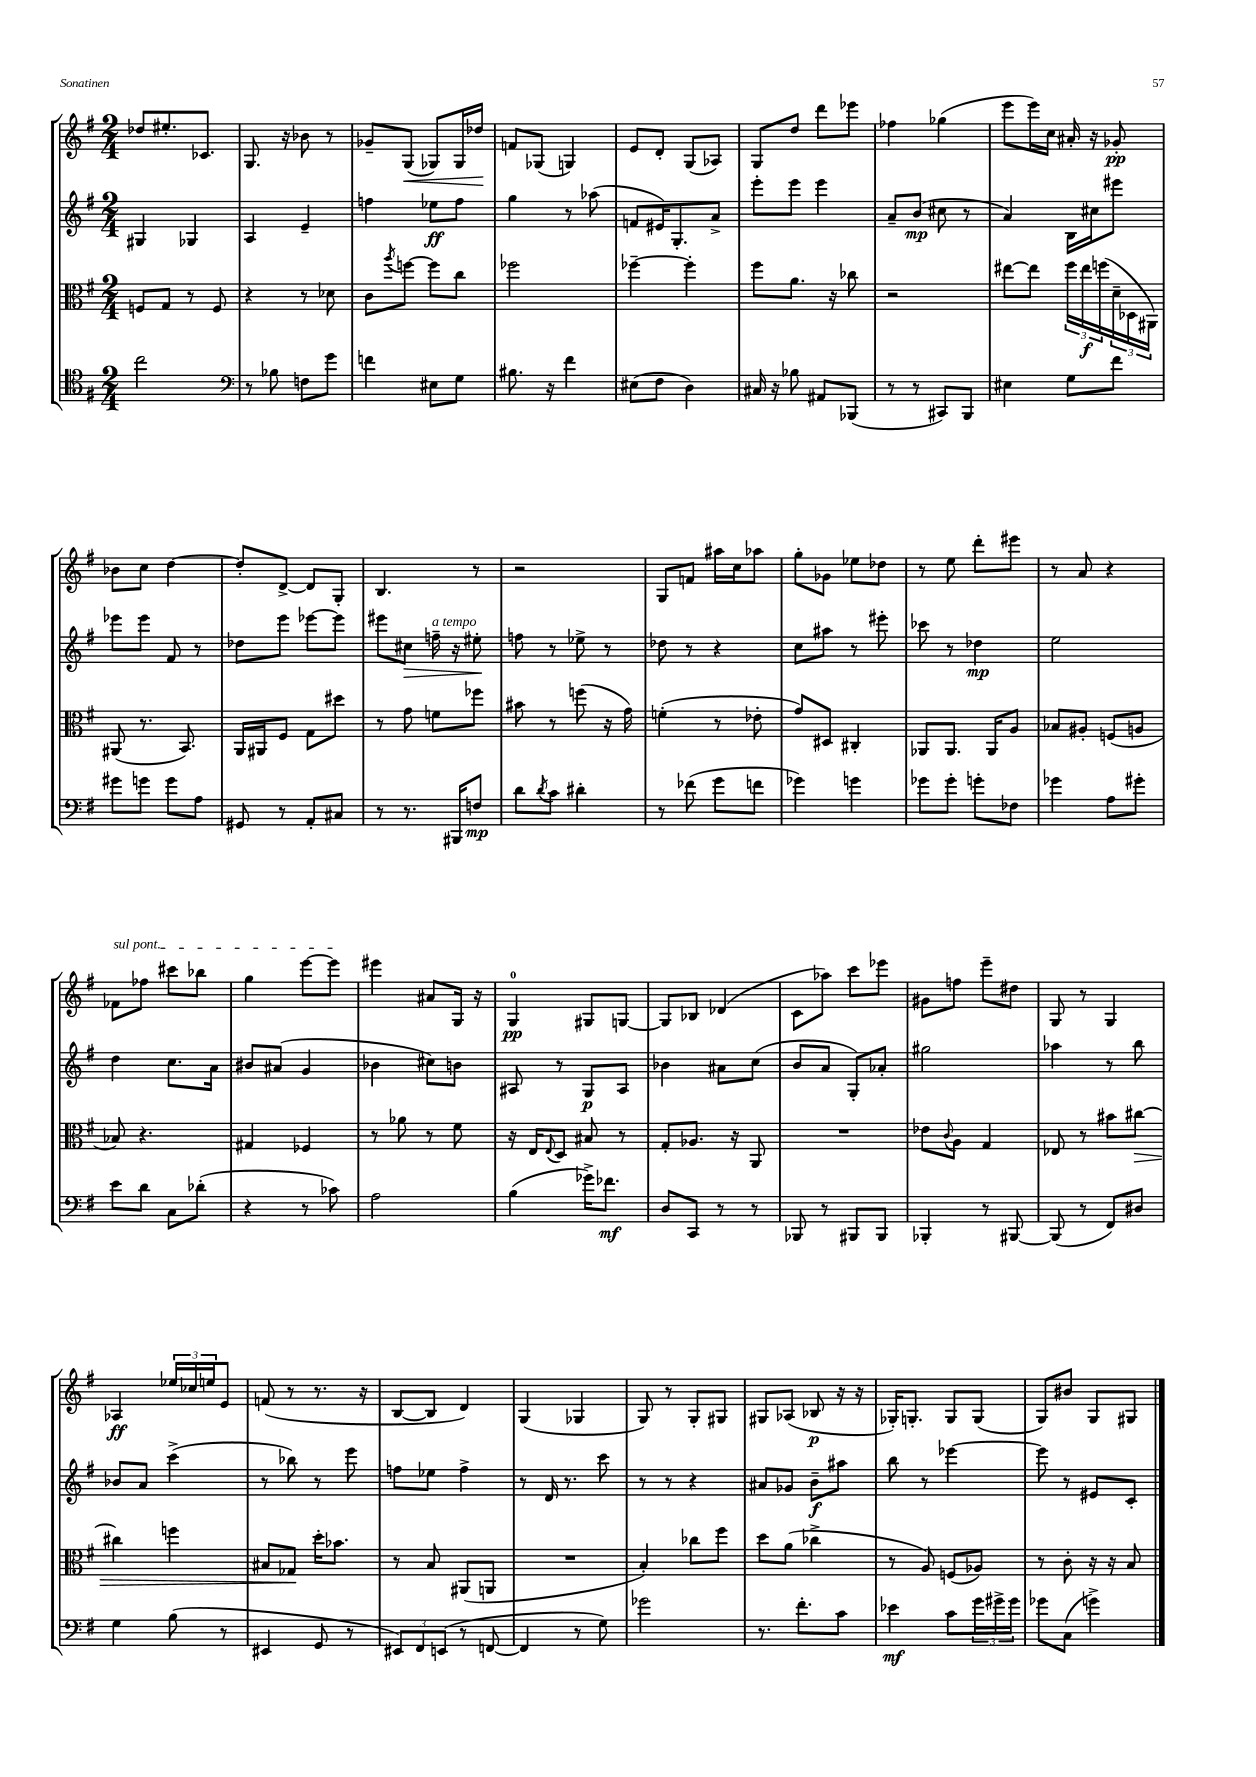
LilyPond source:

<<
\new StaffGroup <<
\new Staff = "s0" {
    \clef treble \key g \major \numericTimeSignature \time 2/4
    des''8 eis''8.-. ces'8. |
    g8. r16 bes'8 r8 |
    ges'8-- g8\<( ges8) ges16 des''16\! |
    f'8 ges8( g4) |
    e'8 d'8-. g8( aes8) |
    g8 d''8 d'''8 ees'''8 |
    fes''4 ges''4( |
    e'''8 e'''16) c''16 ais'16-. r16 ges'8-.\pp |
    bes'8 c''8 d''4~ |
    d''8-. d'8~-> d'8 g8-. |
    b4. r8 |
    r2 |
    g8 f'8 ais''16 c''16 aes''8 |
    g''8-. ges'8 ees''8 des''8 |
    r8 e''8 d'''8-. eis'''8 |
    r8 a'8 r4 |
    \once \override TextSpanner.bound-details.left.text = \markup { \italic "sul pont." } fes'8\startTextSpan fes''8 cis'''8 bes''8 |
    g''4 e'''8~ e'''8\stopTextSpan |
    eis'''4 ais'8 g16 r16 |
    g4-0\pp gis8 g8~ |
    g8 bes8 des'4( |
    c'8 aes''8) c'''8 ees'''8 |
    gis'8 f''8 e'''8-- dis''8 |
    g8 r8 g4 |
    aes4\ff \tuplet 3/2 { ees''16 ces''16 e''16 } e'8 |
    f'8( r8 r8. r16 |
    b8~ b8 d'4) |
    g4( ges4 |
    g8) r8 g8-. gis8 |
    gis8 aes8( bes8\p r16 r16 |
    ges16-.) g8.-. g8 g8( |
    g8) bis'8 g8 gis8 \bar "|." |
}
\new Staff = "s1" {
    \clef treble \key g \major \numericTimeSignature \time 2/4
    gis4 ges4 |
    a4 e'4-- |
    f''4 ees''8\ff f''8 |
    g''4 r8 aes''8( |
    f'8 eis'16) g8.-. a'8-> |
    e'''8-. e'''8 e'''4 |
    a'8-- b'8\mp( cis''8 r8 |
    a'4) b16 cis''16 eis'''8 |
    ees'''8 ees'''8 fis'8 r8 |
    des''8 e'''8 ees'''8~ ees'''8 |
    eis'''8 cis''8\> f''16--^\markup { \italic "a tempo" } r16 eis''8-.\! |
    f''8 r8 ees''8-> r8 |
    des''8 r8 r4 |
    c''8 ais''8 r8 eis'''8-. |
    ces'''8 r8 des''4\mp |
    e''2 |
    d''4 c''8. a'16 |
    bis'8 ais'8( g'4 |
    bes'4 cis''8) b'8 |
    ais8 r8 g8\p ais8 |
    bes'4 ais'8 c''8( |
    b'8 a'8 g8-.) aes'8-. |
    gis''2 |
    aes''4 r8 b''8 |
    bes'8 a'8 c'''4->( |
    r8 bes''8) r8 e'''8 |
    f''8 ees''8 f''4-> |
    r8 d'16 r8. c'''8 |
    r8 r8 r4 |
    ais'8 ges'8 b'8--\f ais''8 |
    b''8 r8 ees'''4~ |
    ees'''8 r8 eis'8 c'8-. \bar "|." |
}
\new Staff = "s2" {
    \clef alto \key g \major \numericTimeSignature \time 2/4
    f8 g8 r8 f8 |
    r4 r8 des'8 |
    c'8 \acciaccatura { a''8 } f''8~ f''8 c''8 |
    fes''2 |
    fes''4~-- fes''4-. |
    fis''8 a'8. r16 ces''8 |
    r2 |
    eis''8~ eis''8 \tuplet 3/2 { fis''16 eis''16\f f''16( } \tuplet 3/2 { d'16-- des16 ais,16) } |
    ais,8( r8. b,8.) |
    a,16 ais,16 fis8 g8 dis''8 |
    r8 g'8 f'8 fes''8 |
    bis'8 r8 f''8( r16 g'16) |
    f'4-.( r8 ees'8-. |
    g'8) dis8 cis4-. |
    aes,8 aes,8. aes,16 a8 |
    bes8 ais8-. f8( a8 |
    bes8) r4. |
    gis4 fes4 |
    r8 aes'8 r8 fis'8 |
    r16 e16 \appoggiatura { e8 } d8 bis8 r8 |
    g8-. aes8. r16 a,8 |
    R2 |
    ees'8 \appoggiatura { c'8 } a8 g4 |
    ees8 r8 bis'8 cis''8~\> |
    cis''4 f''4 |
    bis8 ges8\! d''16-. bes'8. |
    r8 b8 ais,8( a,8 |
    R2 |
    b4-.) ces''8 fis''8 |
    d''8 a'8( ces''4-> |
    r8 a8) f8( aes8) |
    r8 c'8-. r16 r16 b8 \bar "|." |
}
\new Staff = "s3" {
    \clef tenor \key g \major \numericTimeSignature \time 2/4
    c''2 |
    \clef bass r8 bes8 f8 g'8 |
    f'4 eis8 g8 |
    bis8. r16 fis'4 |
    eis8( fis8 d4) |
    cis16 r16 bes8 ais,8 bes,,8( |
    r8 r8 cis,8) b,,8 |
    eis4 g8 fis'8 |
    gis'8 g'8 g'8 a8 |
    gis,8 r8 a,8-. cis8 |
    r8 r8. bis,,16 f8\mp |
    d'8 \acciaccatura { d'8 } c'8 dis'4-. |
    r8 fes'8( g'8 f'8 |
    ges'4) g'4 |
    ges'8 ges'8-. g'8-. fes8 |
    ges'4 a8 gis'8-. |
    e'8 d'8 c8 des'8-.( |
    r4 r8 ces'8) |
    a2 |
    b4( ges'16->) fes'8.\mf |
    d8 c,8 r8 r8 |
    bes,,8 r8 bis,,8 bis,,8 |
    bes,,4-. r8 bis,,8~ |
    bis,,8( r8 fis,8) dis8 |
    g4 b8( r8 |
    eis,4 g,8 r8 |
    \tuplet 3/2 { eis,8) fis,8 e,8( } r8 f,8~ |
    f,4 r8 g8) |
    ges'2 |
    r8. fis'8.-. c'8 |
    ees'4\mf c'8 \tuplet 3/2 { g'16 gis'16-> gis'16 } |
    ges'8 c8( g'4->) \bar "|." |
}
>>
>>
\layout { \context { \Score \remove "Bar_number_engraver" } }
